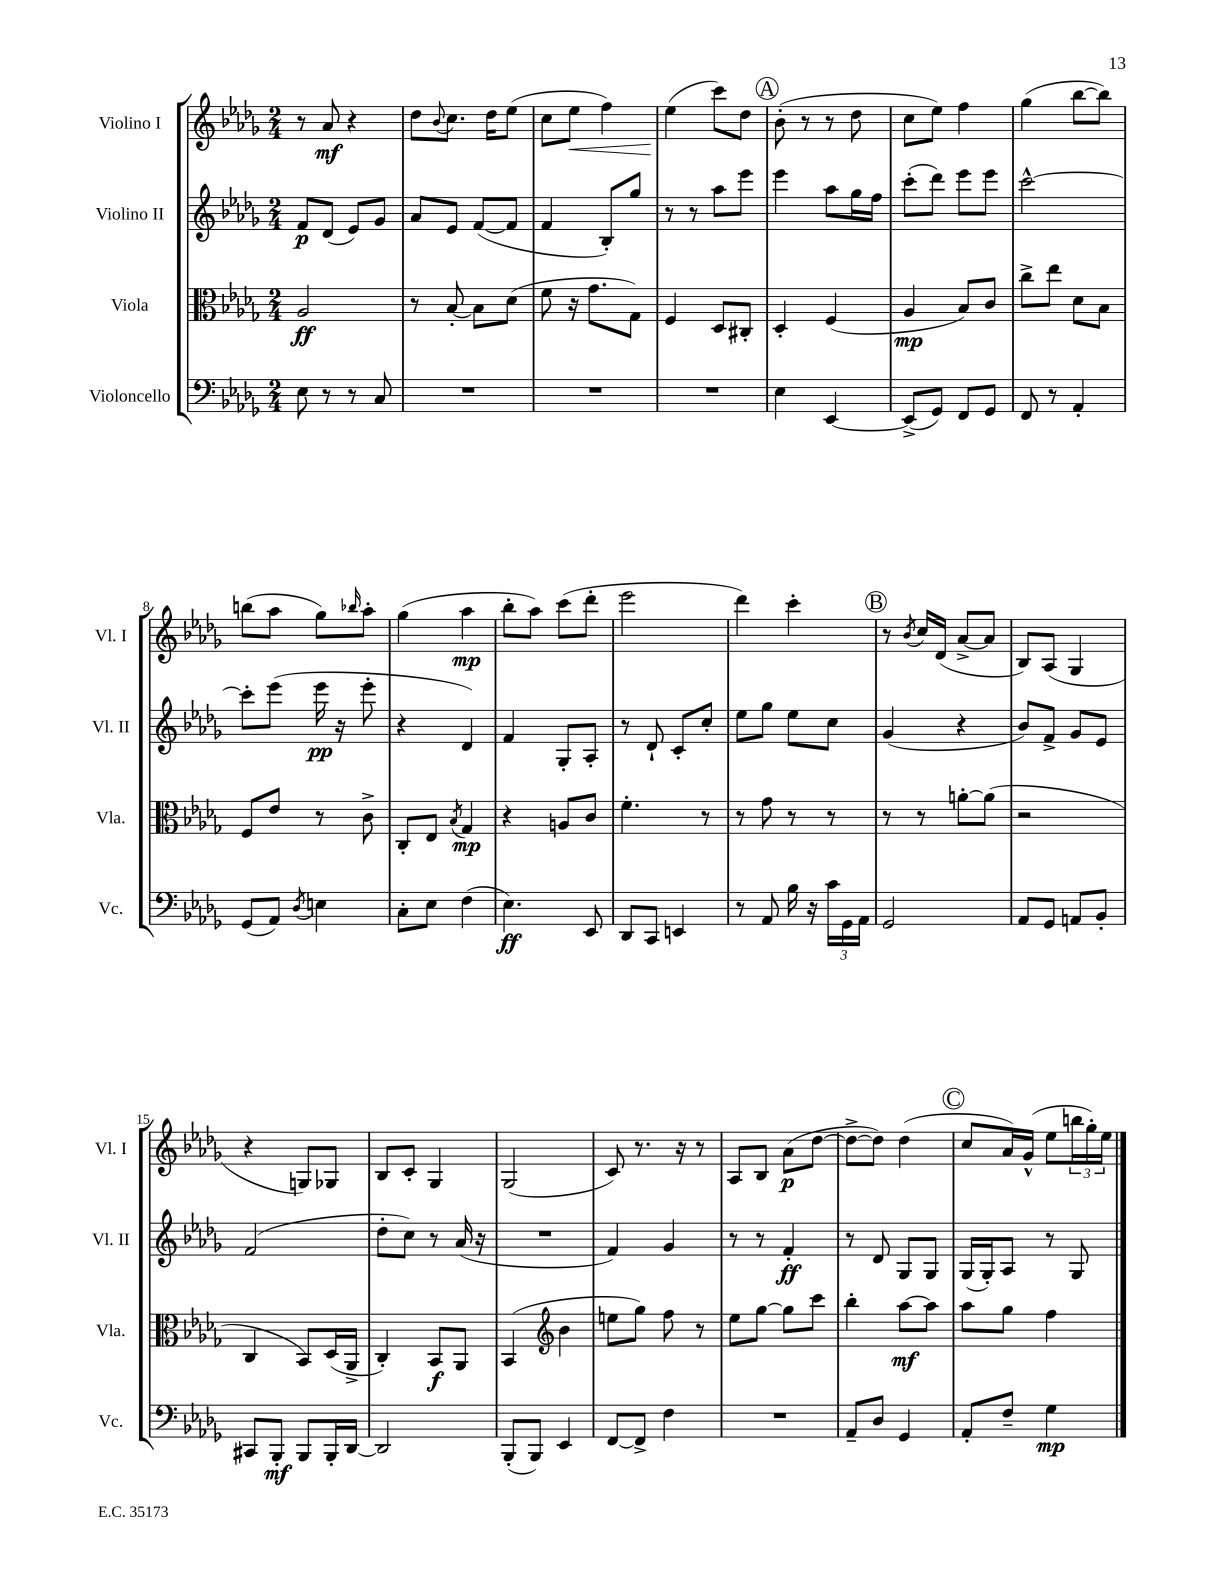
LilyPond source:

<<
\new StaffGroup <<
\new Staff = "s0" \with { instrumentName = "Violino I" shortInstrumentName = "Vl. I" } {
    \clef treble \key des \major \numericTimeSignature \time 2/4
    r8 aes'8\mf r4 |
    des''8 \appoggiatura { bes'8 } c''8. des''16 ees''8( |
    c''8 ees''8\< f''4) |
    ees''4\!( c'''8) des''8 |
    \mark \markup { \circle "A" } bes'8-.( r8 r8 des''8 |
    c''8 ees''8) f''4 |
    ges''4( bes''8~ bes''8) |
    b''8( aes''8 ges''8) \grace { bes''16 } aes''8-. |
    ges''4( aes''4\mp |
    bes''8-. aes''8) c'''8( des'''8-. |
    ees'''2 |
    des'''4) c'''4-. |
    \mark \markup { \circle "B" } r8 \acciaccatura { bes'8 } c''16 des'16( aes'8~-> aes'8 |
    bes8) aes8( ges4 |
    r4 g8) ges8 |
    bes8 c'8-. ges4 |
    ges2( |
    c'8) r8. r16 r8 |
    aes8 bes8 aes'8\p( des''8~ |
    des''8~-> des''8) des''4( |
    \mark \markup { \circle "C" } c''8 aes'16) ges'16-^( ees''8 \tuplet 3/2 { b''16 ges''16-.) ees''16 } \bar "|." |
}
\new Staff = "s1" \with { instrumentName = "Violino II" shortInstrumentName = "Vl. II" } {
    \clef treble \key des \major \numericTimeSignature \time 2/4
    f'8\p des'8( ees'8) ges'8 |
    aes'8 ees'8 f'8~( f'8 |
    f'4 bes8-.) ges''8 |
    r8 r8 aes''8 ees'''8 |
    \mark \markup { \circle "A" } ees'''4 aes''8 ges''16 f''16 |
    c'''8-.( des'''8) ees'''8 ees'''8 |
    c'''2~-^ |
    c'''8-. ees'''8( ees'''16\pp r16 ees'''8-. |
    r4 des'4) |
    f'4 ges8-. aes8-. |
    r8 des'8-! c'8-. c''8-. |
    ees''8 ges''8 ees''8 c''8 |
    \mark \markup { \circle "B" } ges'4( r4 |
    bes'8) f'8-> ges'8 ees'8 |
    f'2( |
    des''8-. c''8) r8 aes'16( r16 |
    R2 |
    f'4) ges'4 |
    r8 r8 f'4-.\ff |
    r8 des'8 ges8 ges8 |
    \mark \markup { \circle "C" } ges16( ges16-.) aes8 r8 ges8 \bar "|." |
}
\new Staff = "s2" \with { instrumentName = "Viola" shortInstrumentName = "Vla." } {
    \clef alto \key des \major \numericTimeSignature \time 2/4
    aes2\ff |
    r8 bes8~-. bes8 des'8( |
    f'8 r16 ges'8. ges8) |
    f4 des8 cis8-. |
    \mark \markup { \circle "A" } des4-. f4( |
    aes4\mp bes8) c'8 |
    c''8-> ees''8 des'8 bes8 |
    f8 ees'8 r8 c'8-> |
    c8-. ees8 \acciaccatura { bes8 } ges4\mp |
    r4 a8 c'8 |
    f'4.-. r8 |
    r8 ges'8 r8 r8 |
    \mark \markup { \circle "B" } r8 r8 a'8~-. a'8( |
    r2 |
    c4 bes,8) des16( aes,16-> |
    c4-.) bes,8\f aes,8 |
    bes,4( \clef treble bes'4 |
    e''8 ges''8) f''8 r8 |
    ees''8 ges''8~ ges''8 c'''8 |
    bes''4-. aes''8~\mf aes''8 |
    \mark \markup { \circle "C" } aes''8 ges''8 f''4 \bar "|." |
}
\new Staff = "s3" \with { instrumentName = "Violoncello" shortInstrumentName = "Vc." } {
    \clef bass \key des \major \numericTimeSignature \time 2/4
    ees8 r8 r8 c8 |
    R2 |
    R2 |
    R2 |
    \mark \markup { \circle "A" } ees4 ees,4~ |
    ees,8->( ges,8) f,8 ges,8 |
    f,8 r8 aes,4-. |
    ges,8( aes,8) \acciaccatura { des8 } e4 |
    c8-. ees8 f4( |
    ees4.\ff) ees,8 |
    des,8 c,8 e,4 |
    r8 aes,8 bes16 r16 \tuplet 3/2 { c'16 ges,16 aes,16 } |
    \mark \markup { \circle "B" } ges,2 |
    aes,8 ges,8 a,8 bes,8-. |
    cis,8 bes,,8-.\mf bes,,8 bes,,16-. des,16~ |
    des,2 |
    bes,,8-.( bes,,8) ees,4 |
    f,8~ f,8-> f4 |
    R2 |
    aes,8-- des8 ges,4 |
    \mark \markup { \circle "C" } aes,8-. f8-- ges4\mp \bar "|." |
}
>>
>>
